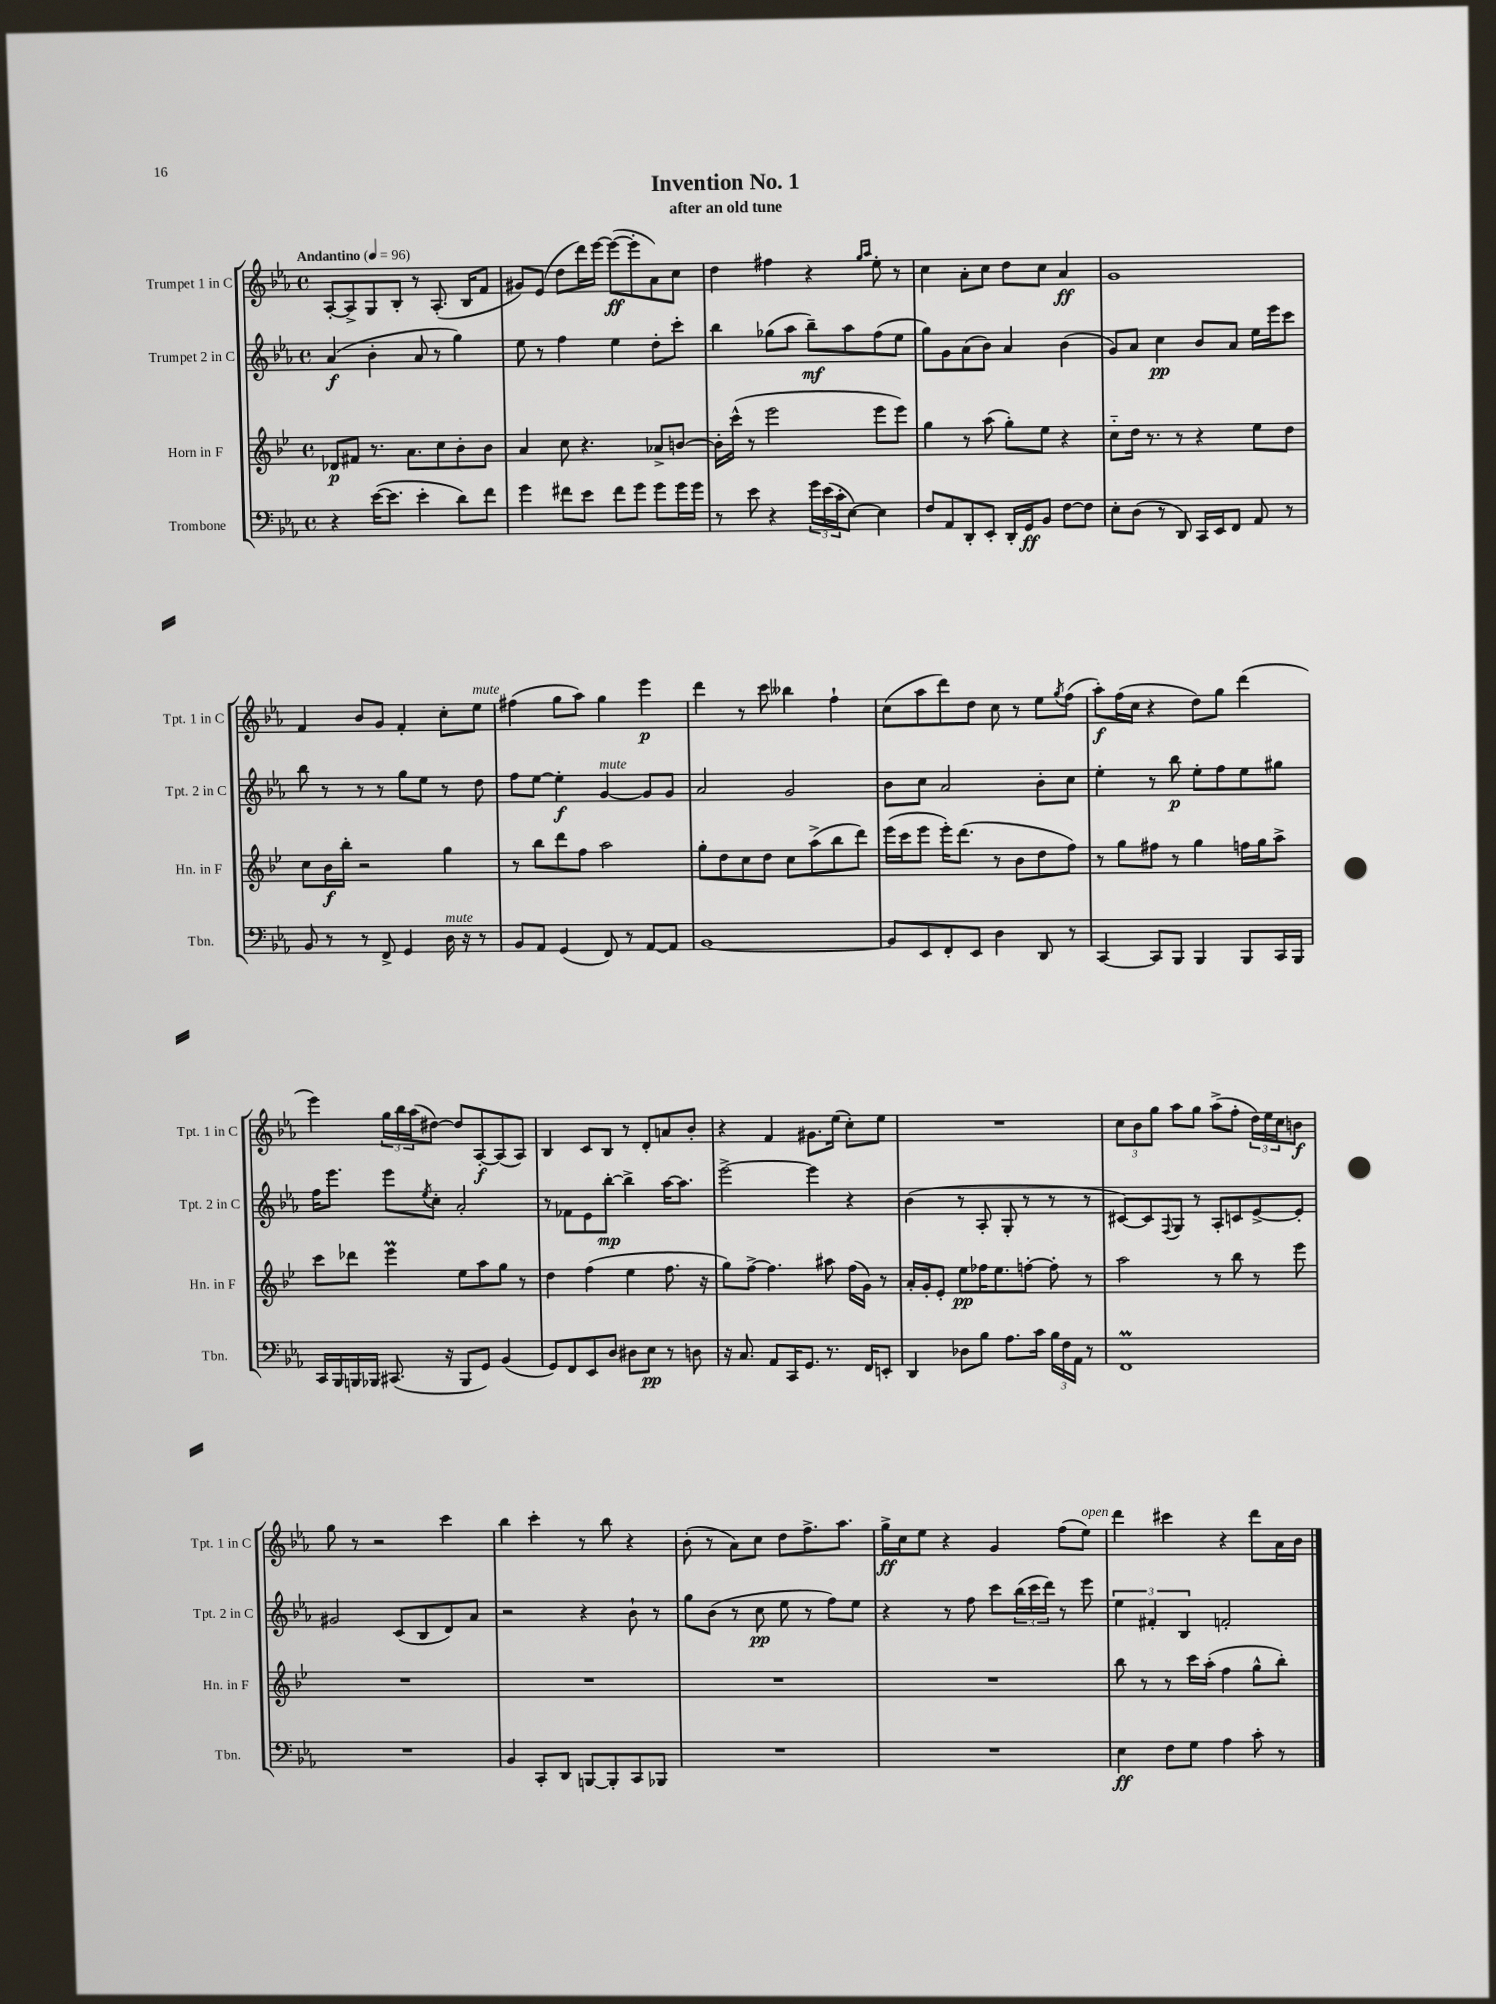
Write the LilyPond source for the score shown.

\header { title = "Invention No. 1" subtitle = "after an old tune" }
<<
\new StaffGroup <<
\new Staff = "s0" \with { instrumentName = "Trumpet 1 in C" shortInstrumentName = "Tpt. 1 in C" } {
    \clef treble \key ees \major \defaultTimeSignature \time 4/4 \tempo "Andantino" 4 = 96
    aes8~-. aes8-> g8 bes8-. r8 aes8.-.( bes16 f'8 |
    gis'8) ees'8( d''8 d'''16) ees'''16~ ees'''8~\ff( ees'''8-. aes'8) c''8 |
    d''4 fis''4 r4 \grace { g''16 aes''16 } ees''8-. r8 |
    c''4 aes'8-. c''8 d''8 c''8 aes'4\ff |
    g'1 |
    f'4 bes'8 g'8 f'4-. c''8-. ees''8^\markup { \italic "mute" } |
    fis''4( g''8 aes''8) g''4 ees'''4\p |
    d'''4 r8 c'''8 beses''4 f''4-! |
    c''8( aes''8 d'''8) d''8 c''8 r8 ees''8 \acciaccatura { g''8 } f''8( |
    aes''8-.\f) f''16( c''16 r4 d''8) g''8 d'''4( |
    ees'''4) \tuplet 3/2 { g''16 bes''16 aes''16( } dis''8~) dis''8 aes8~-.\f aes8( aes8) |
    bes4 c'8 bes8 r8 d'8-. a'8 bes'8-. |
    r4 f'4 gis'8. ees''16( c''8-.) ees''8 |
    R1 |
    \tuplet 3/2 { c''8 bes'8 g''8 } aes''8 g''8 aes''8->( f''8-. \tuplet 3/2 { d''16) ees''16 c''16 } b'8\f |
    g''8 r8 r2 c'''4 |
    bes''4 c'''4-. r8 bes''8 r4 |
    bes'8-.( r8 aes'8) c''8 d''8 f''8.-> aes''8. |
    g''16->\ff c''16 ees''8 r4 g'4 f''8( ees''8^\markup { \italic "open" }) |
    d'''4 cis'''4 r4 d'''8 aes'16 bes'16 \bar "|." |
}
\new Staff = "s1" \with { instrumentName = "Trumpet 2 in C" shortInstrumentName = "Tpt. 2 in C" } {
    \clef treble \key ees \major \defaultTimeSignature \time 4/4
    aes'4\f( bes'4-. aes'8 r8 g''4) |
    ees''8 r8 f''4 ees''4 d''8-. c'''8-. |
    bes''4 ges''8( aes''8 bes''8--\mf) aes''8 f''8( ees''8 |
    g''8) g'8 aes'8( bes'8) aes'4 bes'4( |
    g'8) aes'8 c''4\pp bes'8 aes'8 ees''16 ees'''16 c'''8 |
    bes''8 r8 r8 r8 g''8 ees''8 r8 d''8 |
    f''8 ees''8~ ees''4-.\f g'4~^\markup { \italic "mute" } g'8 g'8 |
    aes'2 g'2 |
    bes'8 c''8 aes'2 bes'8-. c''8 |
    ees''4-. r8 bes''8\p ees''8-. f''8 ees''8 gis''8 |
    f''16 ees'''8. ees'''8 \acciaccatura { ees''8 } c''8-. aes'2-. |
    r8 fes'8 ees'8 bes''8~-.\mp bes''4-> aes''16~ aes''8. |
    ees'''2~-> ees'''4 r4 |
    bes'4( r8 aes8-. g8-. r8 r8 r8 |
    cis'8~) cis'8 \appoggiatura { f8 } g8 r8 aes8-. c'8 ees'8~-> ees'8-. |
    gis'2 c'8( bes8 d'8) aes'8 |
    r2 r4 bes'8-! r8 |
    g''8 bes'8( r8 c''8\pp ees''8 r8 f''8) ees''8 |
    r4 r8 f''8 c'''8 \tuplet 3/2 { bes''16( c'''16 d'''16) } r8 ees'''8 |
    \tuplet 3/2 { ees''4 fis'4-. bes4 } f'2-. \bar "|." |
}
\new Staff = "s2" \with { instrumentName = "Horn in F" shortInstrumentName = "Hn. in F" } {
    \clef treble \key bes \major \defaultTimeSignature \time 4/4
    des'8\p fis'8 r8. a'8. c''8 bes'8-. bes'8 |
    a'4 c''8 r4. aes'8-> b'8~ |
    b'16-. c'''16-^( r8 ees'''2 ees'''8 ees'''8) |
    g''4 r8 a''8( g''8-.) ees''8 r4 |
    c''8-_ d''16 r8. r8 r4 ees''8 d''8 |
    c''8 bes'16\f bes''16-. r2 g''4 |
    r8 bes''8 d'''8 f''8 a''2 |
    g''8-. d''8 c''8 d''8 c''8 a''8->( bes''8 d'''8) |
    ees'''16( c'''16 ees'''8 ees'''16-.) d'''8.( r8 bes'8 d''8 f''8) |
    r8 g''8 fis''8 r8 g''4 f''16 g''16 a''8-> |
    c'''8 des'''8 ees'''4\prall ees''8 a''8 g''8 r8 |
    d''4 f''4( ees''4 f''8. r16 |
    g''8) f''8~-> f''4. ais''8 f''16( g'16) r8 |
    a'16-. g'16-. ees'8-. ees''8\pp fes''16 ees''8. f''8~-. f''8-. r8 |
    a''2 r8 bes''8 r8 ees'''8 |
    R1 |
    R1 |
    R1 |
    R1 |
    bes''8 r8 r8 c'''16 a''16-.( f''4 g''8-^ bes''8-.) \bar "|." |
}
\new Staff = "s3" \with { instrumentName = "Trombone" shortInstrumentName = "Tbn." } {
    \clef bass \key ees \major \defaultTimeSignature \time 4/4
    r4 ees'16~( ees'8. ees'4-. d'8) f'8 |
    g'4 fis'8 ees'8 fis'8 g'8 g'8 g'16 g'16 |
    r8 ees'8 r4 \tuplet 3/2 { g'16 ees'16( c'16-. } ees8~) ees4 |
    f8 aes,8 d,8-. ees,8-. d,16-. g,16\ff bes,8 f8~ f8 |
    ees8-. d8( r8 d,8) c,16 ees,16 f,8 aes,8 r8 |
    bes,8 r8 r8 f,8-> g,4 d16^\markup { \italic "mute" } r16 r8 |
    bes,8 aes,8 g,4( f,8) r8 aes,8~ aes,8 |
    bes,1~ |
    bes,8 ees,8 f,8-. ees,8 d4 d,8 r8 |
    c,4~ c,8 bes,,8 bes,,4 bes,,8 c,16 bes,,16 |
    c,16 bes,,16 b,,16 bes,,16 cis,8.( r16 bes,,8 g,8) bes,4( |
    g,8) f,8 ees,8 d8 dis8 ees8\pp r8 d8 |
    r16 c8. aes,8 c,16 g,8. r8. f,16 e,8-. |
    d,4 des8 bes8 aes8. c'16 \tuplet 3/2 { bes16 f16 aes,16 } r8 |
    f,1\prall |
    R1 |
    bes,4 c,8-. d,8 b,,8~ b,,8-. c,8 bes,,8 |
    R1 |
    R1 |
    ees4\ff f8 g8 aes4 c'8-. r8 \bar "|." |
}
>>
>>
\layout { \context { \Score \remove "Bar_number_engraver" } }
